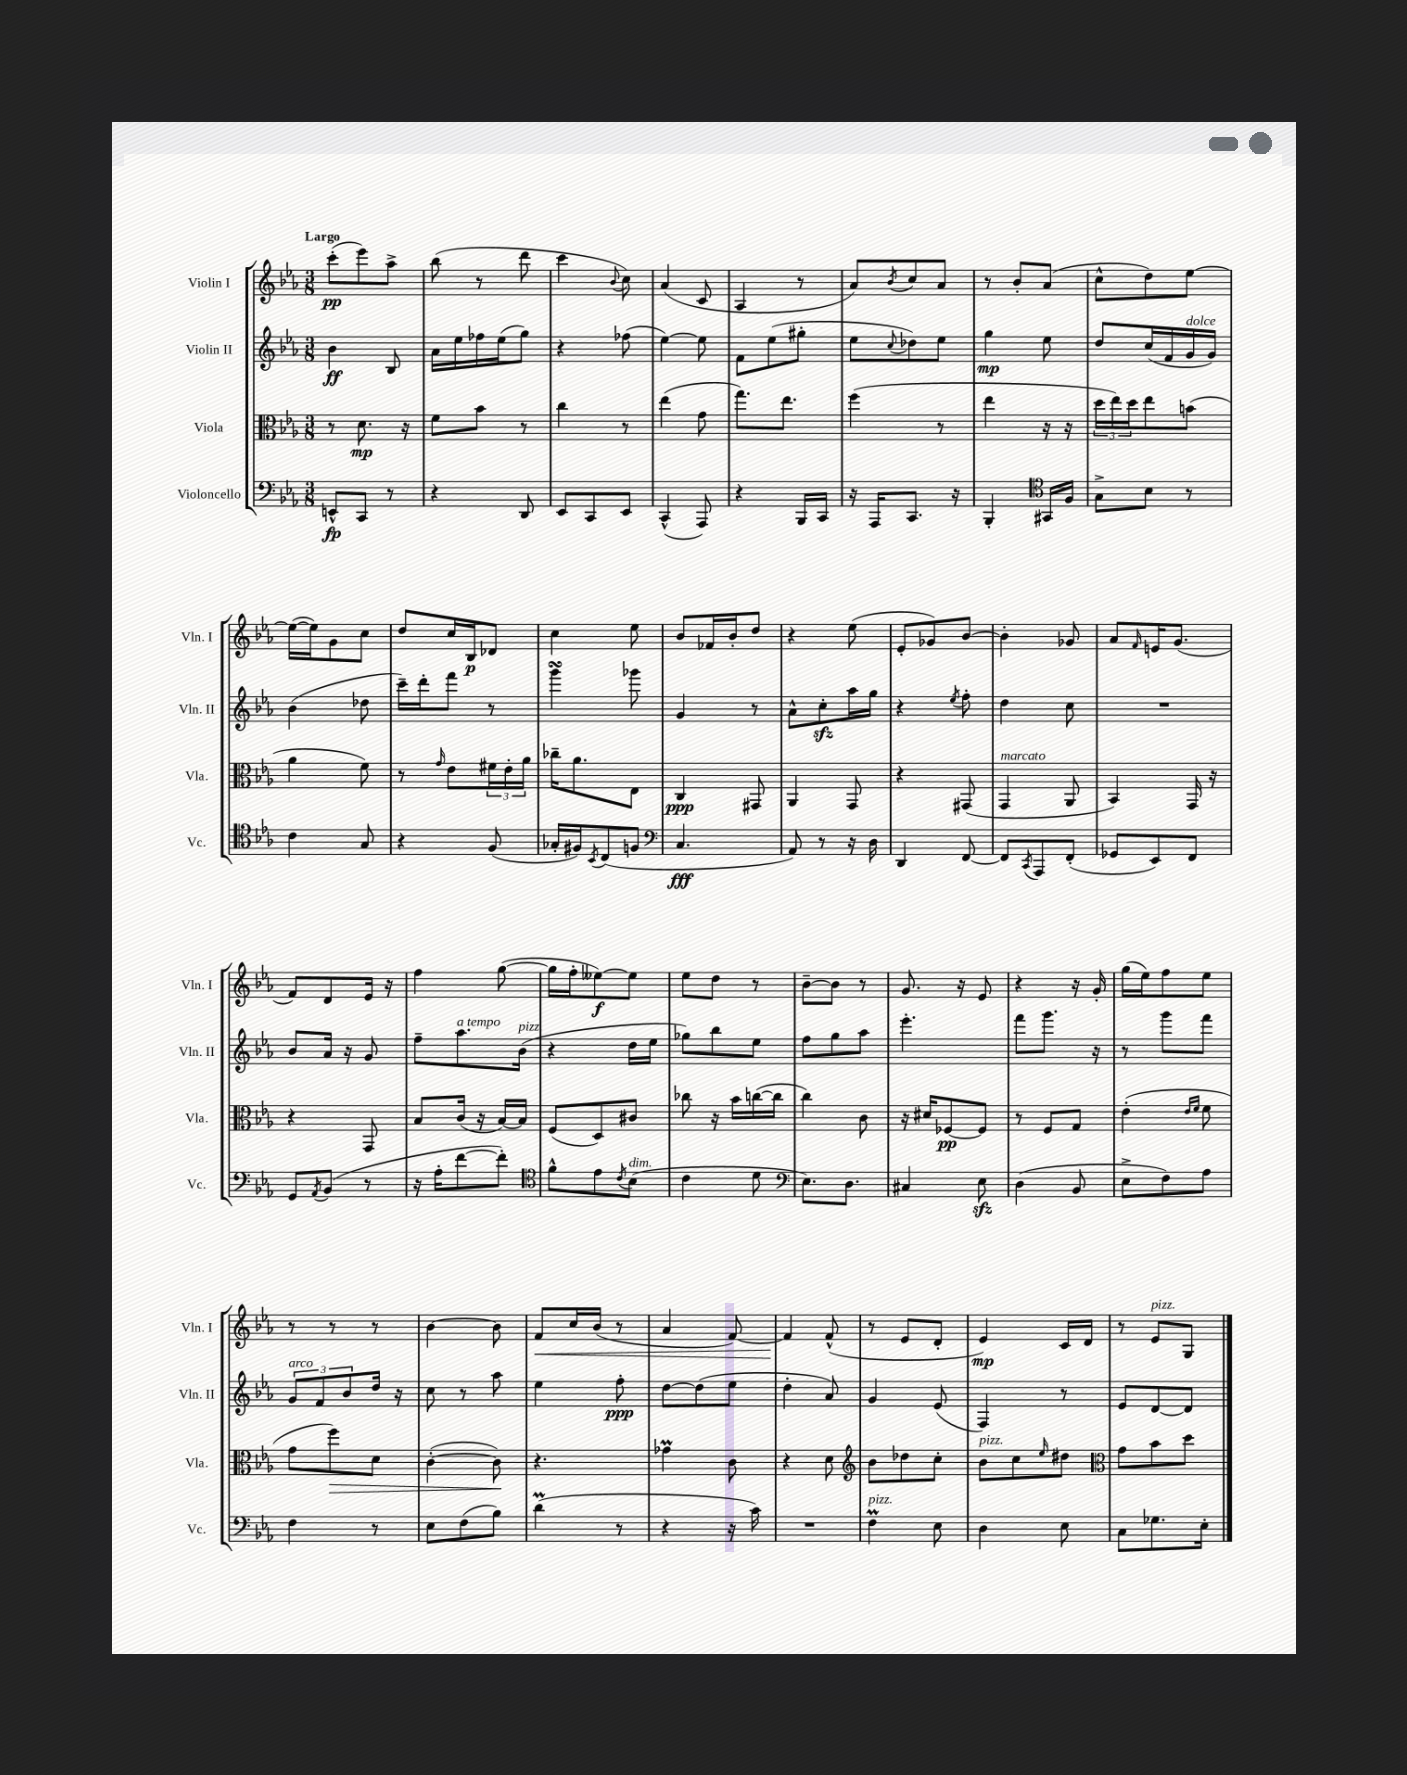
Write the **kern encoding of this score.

**kern	**dynam	**kern	**dynam	**kern	**dynam	**kern	**dynam
*part4	*part4	*part3	*part3	*part2	*part2	*part1	*part1
*staff4	*staff4	*staff3	*staff3	*staff2	*staff2	*staff1	*staff1
*I"Violoncello	*	*I"Viola	*	*I"Violin II	*	*I"Violin I	*
*I'Vc.	*	*I'Vla.	*	*I'Vln. II	*	*I'Vln. I	*
*clefF4	*	*clefC3	*	*clefG2	*	*clefG2	*
*k[b-e-a-]	*	*k[b-e-a-]	*	*k[b-e-a-]	*	*k[b-e-a-]	*
*M3/8	*	*M3/8	*	*M3/8	*	*M3/8	*
=1	=1	=1	=1	=1	=1	=1	=1
!	!	!	!	!	!	!LO:TX:a:B:t=Largo	!
8EEn^^/L	fp	8r	.	4b-\	ff	(8ccc'\L	pp
8CC/J	.	8.d\	mp	.	.	8eee-\)	.
8r	.	.	.	8B-/	.	8aa-^\J	.
.	.	16r	.	.	.	.	.
=2	=2	=2	=2	=2	=2	=2	=2
4r	.	8f\L	.	16a-\LL	.	(8bb-\	.
.	.	.	.	16ee-\	.	.	.
.	.	8b-\J	.	16ff-X\	.	8r	.
.	.	.	.	(16ee-\J	.	.	.
8DD/	.	8r	.	8gg\J)	.	8ddd\	.
=3	=3	=3	=3	=3	=3	=3	=3
8EE-/L	.	4cc\	.	4r	.	4ccc\	.
8CC/	.	.	.	.	.	.	.
.	.	.	.	.	.	8qqb-/	.
8EE-/J	.	8r	.	(8ff-X\	.	8cc\)	.
=4	=4	=4	=4	=4	=4	=4	=4
(4CC^^/	.	(4ee-\	.	[4ee-\)	.	(4a-/	.
8AAA-/)	.	8g\	.	8ee-\]	.	8c/	.
=5	=5	=5	=5	=5	=5	=5	=5
4r	.	8.gg\L)	.	8f\L	.	4A-/	.
.	.	.	.	(8ee-\	.	.	.
.	.	8.ee-\J	.	.	.	.	.
16BBB-/LL	.	.	.	8gg#X'\J	.	8r	.
16CC/JJ	.	.	.	.	.	.	.
=6	=6	=6	=6	=6	=6	=6	=6
16r	.	(4ff\	.	8ee-\L	.	8a-/L)	.
16AAA-/KL	.	.	.	.	.	.	.
.	.	.	.	8qqcc/	.	8qb-/	.
8.CC/J	.	.	.	8dd-X\)	.	8cc/	.
.	.	8r	.	8ee-\J	.	8a-/J	.
16r	.	.	.	.	.	.	.
=7	=7	=7	=7	=7	=7	=7	=7
4BBB-'/	.	4ee-\	.	4gg\	mp	8r	.
.	.	.	.	.	.	8b-'/L	.
*clefC4	*	*	*	*	*	*	*
16GG#X/LL	.	16r	.	8ee-\	.	(8a-/J	.
16F/JJ	.	16r	.	.	.	.	.
=8	=8	=8	=8	=8	=8	=8	=8
8G^\L	.	24dd\LL	.	8dd/L	.	8cc^^\L	.
.	.	24ee-\)	.	.	.	.	.
.	.	24dd\J	.	.	.	.	.
8B-\J	.	8ee-\	.	(16cc/L	.	8dd\)	.
.	.	.	.	16f/	.	.	.
!	!	!	!	!LO:TX:a:i:t=dolce	!	!	!
8r	.	(8bn\J	.	16g/	.	[8ee-\J	.
.	.	.	.	16g/JJ)	.	.	.
!!LO:LB:g=z
=9	=9	=9	=9	=9	=9	=9	=9
4c\	.	4a-\	.	(4b-\	.	(16ee-\LL_	.
.	.	.	.	.	.	16ee-\J])	.
.	.	.	.	.	.	8g\	.
8G/	.	8f\)	.	8dd-X\	.	8cc\J	.
=10	=10	=10	=10	=10	=10	=10	=10
4r	.	8r	.	16ccc~\LL)	.	8dd/L	.
.	.	.	.	16ddd'\J	.	.	.
.	.	16qqg/	.	.	.	.	.
.	.	8e-\L	.	8fff\J	.	16cc/L	.
.	.	.	.	.	.	16B-/J	p
(8F/	.	24f#X\L	.	8r	.	8d-X/J	.
.	.	24e-'\	.	.	.	.	.
.	.	24a-\JJ	.	.	.	.	.
=11	=11	=11	=11	=11	=11	=11	=11
16G-X'/LL	.	16cc-X~\KL	.	4gggsSsS\	.	4cc\	.
16F#X/J)	.	8.a-\	.	.	.	.	.
8qBB-/	.	.	.	.	.	.	.
(8C/	.	.	.	.	.	.	.
8Fn/J	.	8E-\J	.	8ggg-X\	.	8ee-\	.
=12	=12	=12	=12	=12	=12	=12	=12
*clefF4	*	*	*	*	*	*	*
4.C/	fff	4C/	ppp	4g/	.	8b-/L	.
.	.	.	.	.	.	16f-X/L	.
.	.	.	.	.	.	16b-'/J	.
.	.	8GG#X/	.	8r	.	8dd/J	.
=13	=13	=13	=13	=13	=13	=13	=13
8AA-/)	.	4AA-/	.	8a-^^\L	.	4r	.
8r	.	.	.	8cczz'\	.	.	.
16r	.	8GG/	.	16aa-\L	.	(8ee-\	.
16D\	.	.	.	16gg\JJ	.	.	.
=14	=14	=14	=14	=14	=14	=14	=14
4DD/	.	4r	.	4r	.	8e-'/L	.
.	.	.	.	.	.	8g-X/)	.
.	.	.	.	8qee-/	.	.	.
[8FF/	.	(8GG#X/	.	8ff'\	.	[8b-/J	.
=15	=15	=15	=15	=15	=15	=15	=15
!	!	!LO:TX:a:i:t=marcato	!	!	!	!	!
8FF/L]	.	4GG/	.	4dd\	.	4b-'\]	.
8qCC/	.	.	.	.	.	.	.
8AAA-/	.	.	.	.	.	.	.
(8FF'/J	.	8AA-/	.	8cc\	.	8g-X/	.
=16	=16	=16	=16	=16	=16	=16	=16
8GG-X/L	.	4BB-/)	.	4.r	.	8a-/L	.
.	.	.	.	.	.	16qqf/	.
8EE-/)	.	.	.	.	.	16en/K	.
.	.	.	.	.	.	(8.g/J	.
8FF/J	.	16GG/	.	.	.	.	.
.	.	16r	.	.	.	.	.
!!LO:LB:g=z
=17	=17	=17	=17	=17	=17	=17	=17
8GG/L	.	4r	.	8b-/L	.	8f/L)	.
8qAA-/	.	.	.	.	.	.	.
(8BB-/J	.	.	.	16a-/Jk	.	8d/	.
.	.	.	.	16r	.	.	.
8r	.	8GG/	.	8g/	.	16e-/Jk	.
.	.	.	.	.	.	16r	.
=18	=18	=18	=18	=18	=18	=18	=18
16r	.	8B-/L	.	8ff~\L	.	4ff\	.
16A-'\KL	.	.	.	.	.	.	.
!	!	!	!	!LO:TX:a:i:t=a tempo	!	!	!
[8f\	.	(16c/Jk	.	8.aa-\	.	.	.
.	.	16r	.	.	.	.	.
8f'\J])	.	[16B-/LL)	.	.	.	([8gg\	.
!	!	!	!	!LO:TX:a:i:t=pizz.	!	!	!
.	.	16B-/JJ]	.	(16b-\Jk	.	.	.
=19	=19	=19	=19	=19	=19	=19	=19
*clefC4	*	*	*	*	*	*	*
8f^^\L	.	(8F/L	.	4r	.	16gg\LL]	.
.	.	.	.	.	.	16ff'\J	.
8e-\	.	8D/)	.	.	.	[8ee--X\)	f
8qc/	.	.	.	.	.	.	.
!LO:TX:a:i:t=dim.	!	!	!	!	!	!	!
(8B-\J	.	8c#X/J	.	16dd\LL	.	8ee--\J]	.
.	.	.	.	16ee-\JJ	.	.	.
=20	=20	=20	=20	=20	=20	=20	=20
4c\	.	8cc-X\	.	8gg-X\L)	.	8ee-\L	.
.	.	16r	.	8bb-\	.	8dd\J	.
.	.	16b-\LL	.	.	.	.	.
8d\	.	([16ccn\	.	8ee-\J	.	8r	.
.	.	16cc\JJ]	.	.	.	.	.
=21	=21	=21	=21	=21	=21	=21	=21
*clefF4	*	*	*	*	*	*	*
8.E-\L)	.	4cc\)	.	8ff\L	.	[8b-~\L	.
.	.	.	.	8gg\	.	8b-\J]	.
8.D\J	.	.	.	.	.	.	.
.	.	8c\	.	8aa-\J	.	8r	.
=22	=22	=22	=22	=22	=22	=22	=22
4C#X/	.	16r	.	4.eee-'\	.	8.g/	.
.	.	16d#X/KL	.	.	.	.	.
.	.	[8F-X/	pp	.	.	.	.
.	.	.	.	.	.	16r	.
8E-zz\	.	8F-/J]	.	.	.	8e-/	.
=23	=23	=23	=23	=23	=23	=23	=23
(4D\	.	8r	.	8fff\L	.	4r	.
.	.	8F/L	.	8.ggg\J	.	.	.
8BB-/	.	8G/J	.	.	.	16r	.
.	.	.	.	16r	.	16g'/	.
=24	=24	=24	=24	=24	=24	=24	=24
8E-^\L	.	(4e-'\	.	8r	.	(16gg\LL	.
.	.	.	.	.	.	16ee-\J)	.
8F\)	.	.	.	8ggg\L	.	8ff\	.
.	.	16qqe-/LL	.	.	.	.	.
.	.	16qqf/JJ	.	.	.	.	.
8A-\J	.	8f\	.	8fff\J	.	8ee-\J	.
!!LO:LB:g=z
=25	=25	=25	=25	=25	=25	=25	=25
!	!	!	!	!LO:TX:a:i:t=arco	!	!	!
4F\	.	8g\L	.	12g/L	.	8r	.
.	.	.	.	12f/	.	.	.
!	!	!	!LO:HP:b	!	!	!	!
.	.	8ff\)	>	.	.	8r	.
.	.	.	.	12b-/	.	.	.
8r	.	8d\J	.	16dd/Jk	.	8r	.
.	.	.	.	16r	.	.	.
=26	=26	=26	=26	=26	=26	=26	=26
8E-\L	.	([4c'\	.	8cc\	.	[4b-\	.
(8F\	.	.	.	8r	.	.	.
8B-\J)	.	8c\])	.	8aa-\	.	8b-\]	.
.	.	.	]	.	.	.	.
=27	=27	=27	=27	=27	=27	=27	=27
!	!	!	!	!	!	!	!LO:HP:b
(4dm\	.	4.r	.	4ee-\	.	8f/L	<
.	.	.	.	.	.	16cc/L	.
.	.	.	.	.	.	(16b-/JJ	.
8r	.	.	.	8ff'\	ppp	8r	.
=28	=28	=28	=28	=28	=28	=28	=28
4r	.	4g-XM\	.	[8dd\L	.	4a-/	.
.	.	.	.	(8dd\]	.	.	.
16r	.	8c\	.	8ee-\J	.	[8f/)	.
16c\)	.	.	.	.	.	.	.
=29	=29	=29	=29	=29	=29	=29	=29
4.r	.	4r	.	4dd'\	.	4f/]	.
.	.	8d\	.	8a-/)	.	(8f^^/	[
=30	=30	=30	=30	=30	=30	=30	=30
*	*	*clefG2	*	*	*	*	*
!LO:TX:a:i:t=pizz.	!	!	!	!	!	!	!
4FM\	.	8b-\L	.	4g/	.	8r	.
.	.	8dd-X\	.	.	.	8e-/L	.
8E-\	.	8cc'\J	.	(8e-/	.	8d'/J	.
=31	=31	=31	=31	=31	=31	=31	=31
!	!	!LO:TX:a:i:t=pizz.	!	!	!	!	!
4D\	.	8b-\L	.	4F/)	.	4e-/)	mp
.	.	8cc\	.	.	.	.	.
.	.	16qqee-/	.	.	.	.	.
8E-\	.	8dd#X\J	.	8r	.	16c/LL	.
.	.	.	.	.	.	16d/JJ	.
=32	=32	=32	=32	=32	=32	=32	=32
*	*	*clefC3	*	*	*	*	*
8C\L	.	8g\L	.	8e-/L	.	8r	.
!	!	!	!	!	!	!LO:TX:a:i:t=pizz.	!
8.G-X\	.	8b-\	.	[8d/	.	8e-/L	.
.	.	8dd\J	.	8d/J]	.	8G/J	.
16E-'\Jk	.	.	.	.	.	.	.
==	==	==	==	==	==	==	==
*-	*-	*-	*-	*-	*-	*-	*-
